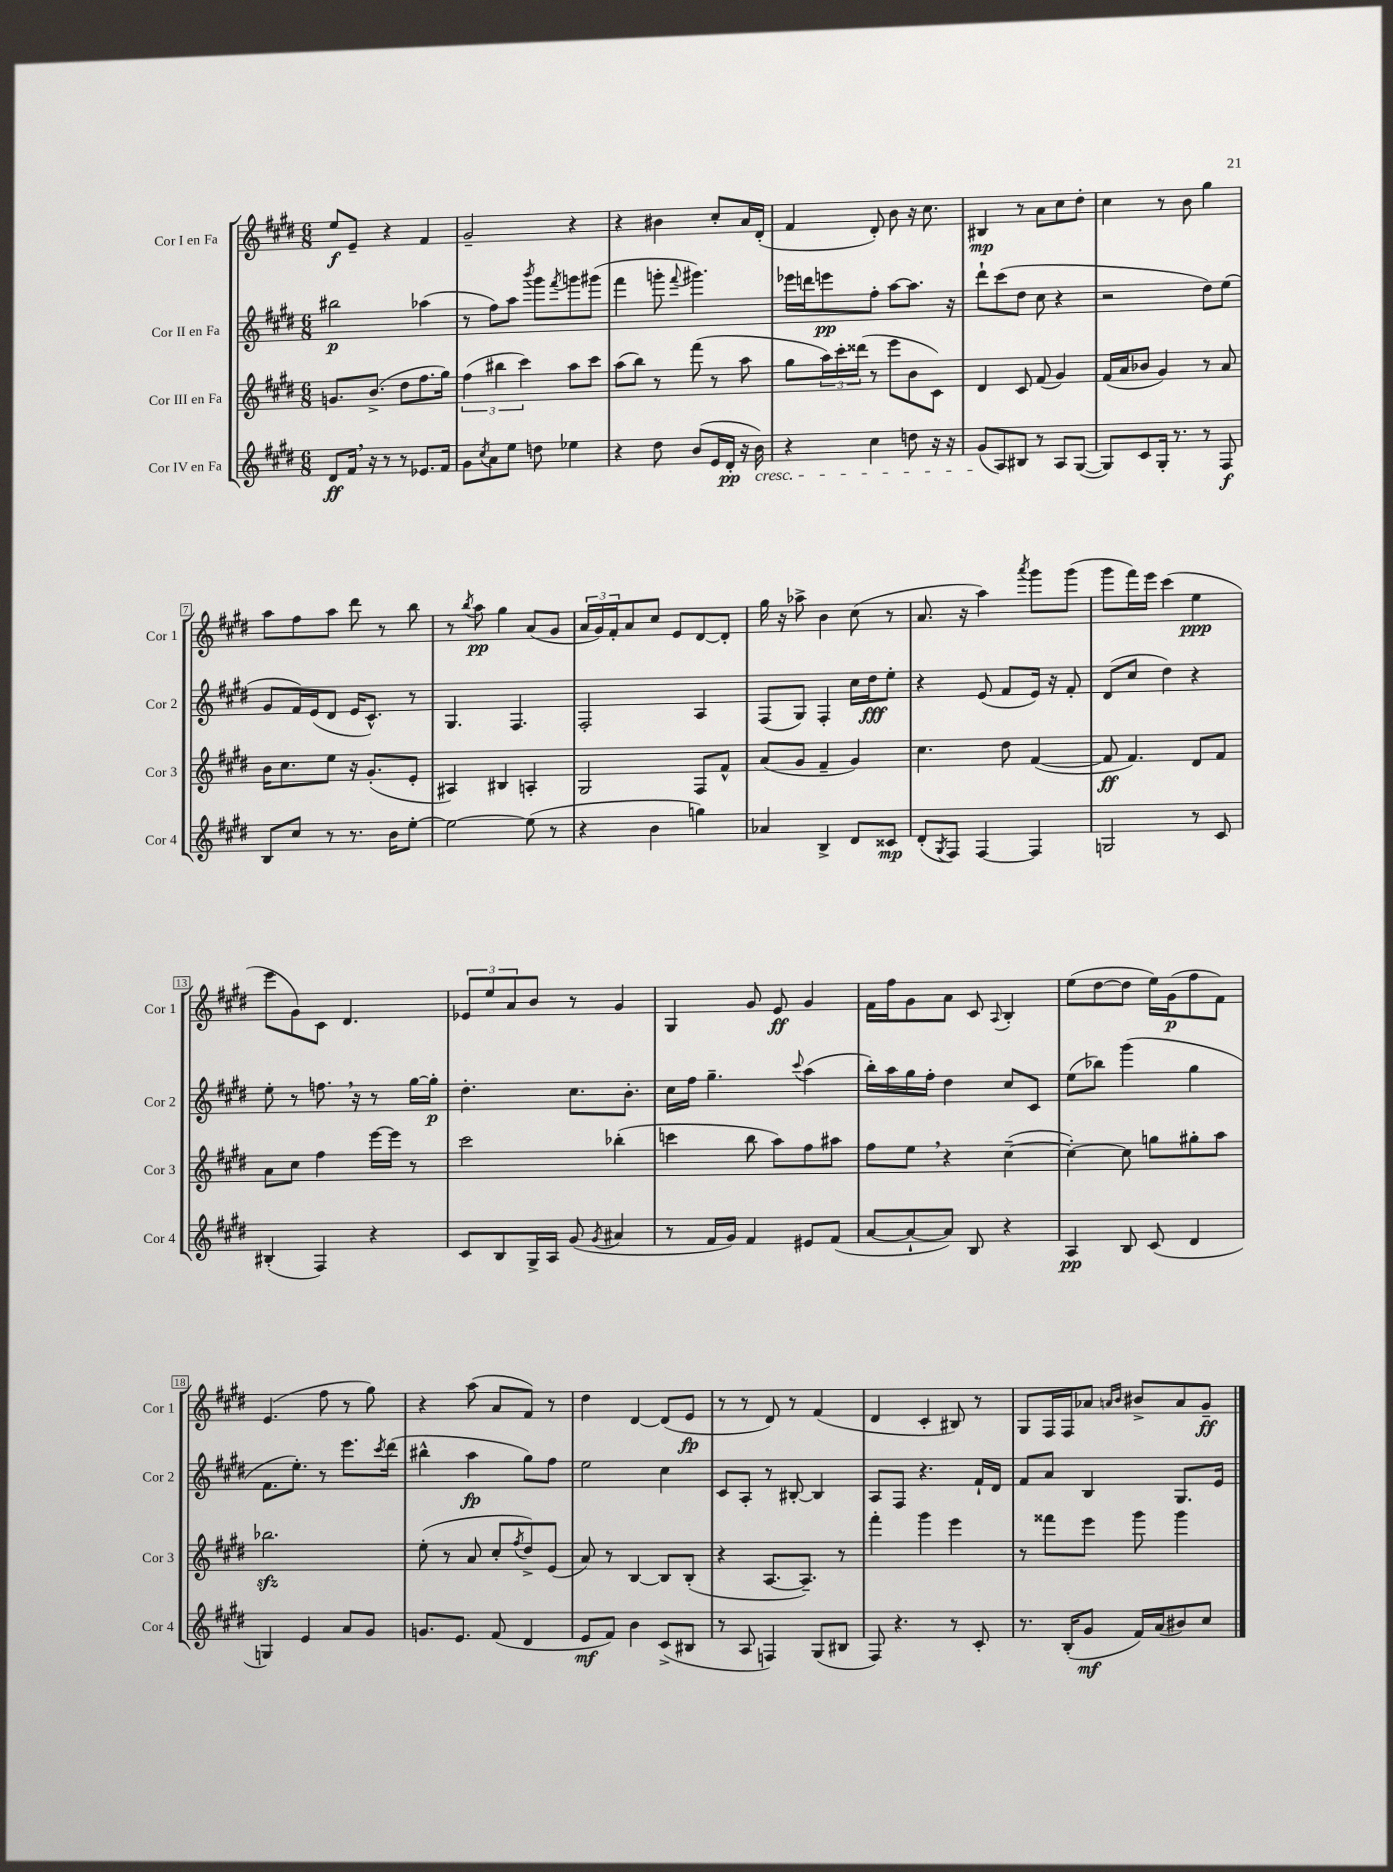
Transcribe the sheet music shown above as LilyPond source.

<<
\new StaffGroup <<
\new Staff = "s0" \with { instrumentName = "Cor I en Fa" shortInstrumentName = "Cor 1" } {
    \clef treble \key e \major \numericTimeSignature \time 6/8
    e''8\f e'8-- r4 fis'4 |
    gis'2-- r4 |
    r4 bis'4 cis''8-. a'16 dis'16-.( |
    fis'4 dis'8-.) b'8 r16 cis''8. |
    bis4\mp r8 a'8 cis''8 dis''8-. |
    cis''4 r8 b'8 gis''4 |
    a''8 fis''8 a''8 dis'''8 r8 b''8 |
    r8 \acciaccatura { b''8 } a''8\pp gis''4 a'8( gis'8 |
    \tuplet 3/2 { a'16 gis'16) fis'16-. } a'8 cis''8 e'8 dis'8~ dis'8-. |
    gis''16 r16 aes''8-> b'4 cis''8( r8 |
    a'8. r16 a''4) \acciaccatura { a'''8 } gis'''8 gis'''8( |
    gis'''8 fis'''16) e'''16 cis'''4( e''4\ppp |
    e'''8 gis'8) cis'8 dis'4. |
    \tuplet 3/2 { ees'8 e''8 a'8 } b'8 r8 gis'4 |
    gis4 gis'8 e'8\ff gis'4 |
    fis'16 fis''16 gis'8 a'8 cis'8 \appoggiatura { a8 } b4-. |
    e''8( dis''8~ dis''8 e''16) gis'16\p( fis''8 fis'8) |
    e'4.( fis''8 r8 gis''8) |
    r4 a''8( a'8 fis'8) r8 |
    dis''4 dis'4~ dis'8( e'8\fp |
    r8 r8 dis'8) r8 fis'4( |
    dis'4 cis'4-. bis8) r8 |
    gis8 fis16 fis16 aes'8 \grace { a'16 b'16 } bis'8-> a'8 gis'8--\ff \bar "|." |
}
\new Staff = "s1" \with { instrumentName = "Cor II en Fa" shortInstrumentName = "Cor 2" } {
    \clef treble \key e \major \numericTimeSignature \time 6/8
    bis''2\p aes''4( |
    r8 fis''8) a''8 \acciaccatura { b'''8 } gis'''8 \acciaccatura { fis'''8 } g'''8 gis'''8( |
    fis'''4 g'''8-. \appoggiatura { fis'''8 } gis'''4.) |
    ees'''16 d'''16 e'''8\pp fis''8-. a''8~ a''8. r16 |
    dis'''8-! cis'''8( dis''8 cis''8 r4 |
    r2 dis''8) e''8( |
    gis'8 fis'16) e'16( dis'8 e'16 cis'8.-^) r8 |
    gis4. fis4. |
    fis2-. a4 |
    fis8( gis8) fis4-. cis''16 dis''16\fff e''8-. |
    r4 e'8( fis'8 e'16) r16 fis'8-. |
    dis'8( cis''8 dis''4) r4 |
    e''8-. r8 f''8. \breathe r16 r8 gis''16~ gis''16-.\p |
    dis''4.-. cis''8. b'8.-. |
    cis''16 fis''16 gis''4.-- \appoggiatura { cis'''8 } a''4( |
    b''16-.) a''16 gis''16 fis''16-. dis''4 cis''8 cis'8 |
    e''8( bes''8) gis'''4( gis''4 |
    fis'8. e''8.-.) r8 e'''8. \acciaccatura { cis'''8 } dis'''16( |
    bis''4-^ a''4\fp gis''8) fis''8 |
    e''2 cis''4 |
    cis'8 a8-. r8 bis8~-. bis4 |
    a8 fis8 r4. fis'16-! dis'16 |
    fis'8 a'8 b4 gis8. e'16 \bar "|." |
}
\new Staff = "s2" \with { instrumentName = "Cor III en Fa" shortInstrumentName = "Cor 3" } {
    \clef treble \key e \major \numericTimeSignature \time 6/8
    g'8. b'8.->( dis''8 fis''8. gis''16) |
    \tuplet 3/2 { fis''4( bis''4 cis'''4) } a''8 cis'''8 |
    a''8( b''8) r8 fis'''8( r8 a''8 |
    gis''8 \tuplet 3/2 { a''16) cis'''16-. disis'''16( } r8 e'''8 b'8 cis'8) |
    dis'4 cis'8 fis'8( gis'4) |
    fis'16( a'16 bes'8 gis'4) r8 a'8 |
    b'16 cis''8. e''8 r16 gis'8.-.( e'8-. |
    ais4) bis4 a4-. |
    gis2 fis8 fis'8-^ |
    a'8( gis'8 fis'4-- gis'4) |
    cis''4. dis''8 fis'4~( |
    fis'8\ff fis'4.) dis'8 fis'8 |
    a'8 cis''8 fis''4 e'''16~ e'''16 r8 |
    cis'''2 bes''4-.( |
    c'''4 b''8 a''8) fis''8 ais''8 |
    fis''8 e''8 \breathe r4 cis''4~--( |
    cis''4~-.) cis''8 g''8 gis''8-. a''8 |
    bes''2.\sfz |
    e''8-.( r8 a'8 cis''8-. \acciaccatura { fis''8 } dis''8->) e'8( |
    a'8) r8 b4~ b8 b8-.( |
    r4 a8.~ a8.--) r8 |
    fis'''4-. gis'''4 e'''4 |
    r8 fisis'''8 e'''8 gis'''8 gis'''4 \bar "|." |
}
\new Staff = "s3" \with { instrumentName = "Cor IV en Fa" shortInstrumentName = "Cor 4" } {
    \clef treble \key e \major \numericTimeSignature \time 6/8
    dis'8\ff fis'16 \breathe r16 r8 r8 ees'8. fis'16 |
    gis'8 \acciaccatura { cis''8 } a'8 e''8 d''8 ees''4 |
    r4 dis''8 b'8( e'16 dis'16-.\pp r16 b'16\cresc) |
    r4 cis''4 d''8 r16 r16 |
    gis'8\!( a8) bis8 r8 a8 gis8~( |
    gis8) cis'8 gis16-. r8. r8 fis8\f |
    b8 cis''8 r8 r8. b'16 e''8~-. |
    e''2~ e''8( r8 |
    r4 b'4 g''4) |
    aes'4 b4-> dis'8 cisis'8\mp |
    dis'8-.( \acciaccatura { gis8 } fis8) fis4~ fis4 |
    g2 r8 cis'8 |
    bis4-.( fis4) r4 |
    cis'8 b8 gis16-> a16 gis'8( \acciaccatura { gis'8 } ais'4 |
    r8 fis'16 gis'16) fis'4 eis'8 fis'8( |
    a'8~ a'8~-! a'8) b8 r4 |
    a4\pp b8 cis'8( dis'4 |
    g4) e'4 a'8 gis'8 |
    g'8. e'8. fis'8( dis'4 |
    e'8\mf fis'8) b'4 cis'8->( bis8 |
    r8 a8 f4) gis8( bis8 |
    fis8) r4. r8 cis'8-. |
    r8. b16-.( gis'8\mf fis'16) a'16( bis'8) cis''8 \bar "|." |
}
>>
>>
\layout { \context { \Score \override BarNumber.stencil = #(make-stencil-boxer 0.1 0.3 ly:text-interface::print) } }
